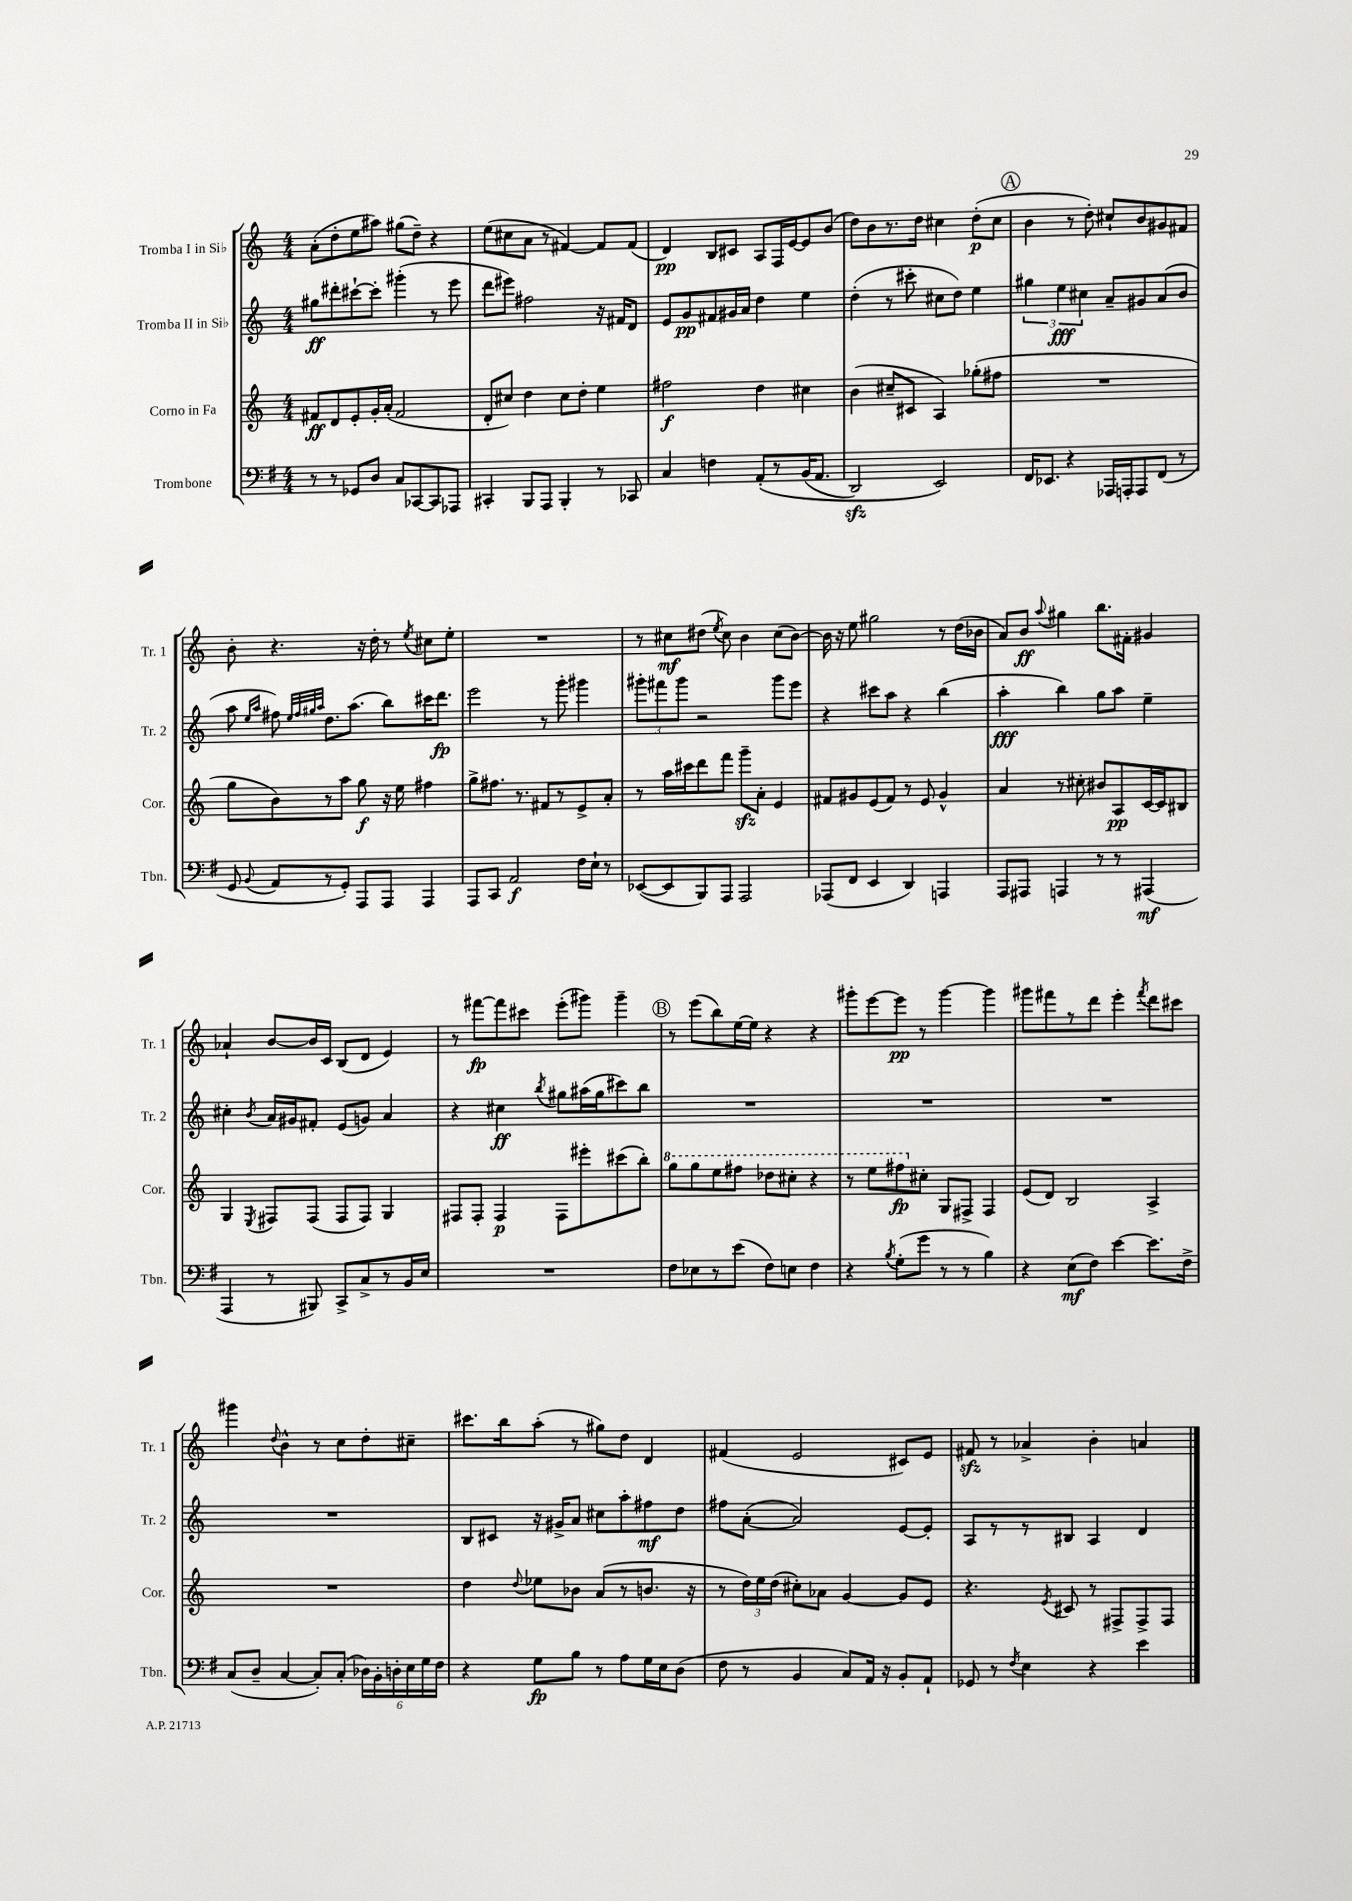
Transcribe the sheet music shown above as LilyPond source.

<<
\new StaffGroup <<
\new Staff = "s0" \with { instrumentName = "Tromba I in Sib" shortInstrumentName = "Tr. 1" } {
    \clef treble \key c \major \numericTimeSignature \time 4/4
    \autoBeamOff a'8[-.( d''8-. e''8 ais''8]) gis''8[( d''8]--) r4 |
    e''8[( cis''8 a'8] r8 fis'4~) fis'8[ fis'8]( |
    d'4\pp) b8[ cis'8] a8[ f16 e'16~ e'8 b'8]( |
    d''8[) b'8 r8. d''16] cis''4 d''8[-.\p( cis''8] |
    \mark \markup { \circle "A" } b'4 r8 d''8-.) cis''8[-! b'8 gis'8 fis'8] |
    b'8-. r4. r16 d''16-. r8 \acciaccatura { e''8 } cis''8[ e''8]-. |
    R1 |
    r8 cis''8[\mf dis''8]( \acciaccatura { e''8 } cis''8) b'4 cis''8[( b'8]~) |
    b'16 r16 e''8 gis''2 r8 d''16[( bes'16] |
    a'8[) b'8]\ff \appoggiatura { a''8 } gis''4 b''8.[ fis'16]-. gis'4 |
    aes'4-! b'8[~ b'16 c'16] b8[( d'8] e'4) |
    r8 fis'''8[~\fp fis'''8 cis'''8] e'''8[-.( gis'''8]) gis'''4-- |
    \mark \markup { \circle "B" } r8 e'''8[( b''8) e''16~ e''16] r4 r4 |
    gis'''8[-. e'''8~ e'''8]\pp r8 gis'''4~ gis'''4 |
    gis'''8[ fis'''8 r8 d'''8] e'''4-. \acciaccatura { fis'''8 } d'''8[ cis'''8] |
    gis'''4 \appoggiatura { d''8 } b'4-^ r8 c''8[ d''8-. cis''8]-- |
    cis'''8.[ b''16 a''8]-.( r8 gis''8[) d''8] d'4 |
    fis'4( e'2 cis'8[) e'8] |
    fis'8\sfz r8 aes'4-> b'4-. a'4 \bar "|." |
}
\new Staff = "s1" \with { instrumentName = "Tromba II in Sib" shortInstrumentName = "Tr. 2" } {
    \clef treble \key c \major \numericTimeSignature \time 4/4
    \autoBeamOff gis''8[\ff dis'''8-. cis'''8~-! cis'''8]-. gis'''4-.( r8 e'''8 |
    d'''8[ eis'''8]) fis''2 r16 fis'16[ d'8] |
    e'8[ g'8\pp fis'8 gis'16 a'16] d''4 e''4 |
    d''4-.( r8 cis'''8-. cis''8[ d''8]) e''4 |
    \mark \markup { \circle "A" } \tuplet 3/2 { gis''4 e''4\fff cis''4 } a'8[-- gis'8 a'8( b'8] |
    a''8 \grace { e''16[ a''16] } fis''8) \grace { e''32[ fis''32 gis''32 a''32] } d''8.[ a''8.]( b''8[) cis'''16 d'''8.]\fp |
    e'''2 r8 g'''8-. gis'''4 |
    \tuplet 3/2 { gis'''8[-. fis'''8 gis'''8] } r2 gis'''8[ e'''8] |
    r4 cis'''8[ a''8] r4 b''4( |
    a''4-.\fff b''4) g''8[ a''8] e''4-- |
    cis''4-. \acciaccatura { b'8 } a'16[ gis'16 fis'8]-. e'8[( g'8]) a'4 |
    r4 cis''4\ff \acciaccatura { b''8 } gis''8[ ais''16( gis''16 cis'''8) b''8] |
    \mark \markup { \circle "B" } R1 |
    R1 |
    R1 |
    R1 |
    b8[ cis'8] r16 gis'16[-> a'8] cis''8[ a''8-. fis''8\mf d''8] |
    fis''8[ a'8]~-.( a'2) e'8[~ e'8]-. |
    a8[ r8 r8 bis8] a4 d'4 \bar "|." |
}
\new Staff = "s2" \with { instrumentName = "Corno in Fa" shortInstrumentName = "Cor." } {
    \clef treble \key c \major \numericTimeSignature \time 4/4
    \autoBeamOff fis'8[\ff d'8 e'8-. g'16-. a'16]-.( fis'2 |
    d'8[-. cis''8]) d''4 cis''8[ d''8]-. e''4 |
    fis''2\f d''4 cis''4 |
    b'4( cis''8[-- cis'8] a4) ges''8[-.( fis''8] |
    \mark \markup { \circle "A" } R1 |
    g''8[ b'8) r8 a''8] g''8\f r16 e''16 fis''4 |
    g''8[-> fis''8.] r8. fis'8[ r8 e'8-> a'8]-. |
    r8 a''16[ cis'''16 d'''8 f'''8] g'''8[--\sfz a'8]-. e'4 |
    fis'8[ gis'8 e'8( fis'8]) r8 e'8 gis'4-^ |
    a'4 r8 cis''8-. bis'8[ a8\pp c'16~ c'16 bis8] |
    g4 \acciaccatura { e8 } fis8[ fis8]( fis8[ fis8]) g4 |
    fis8[ fis8]-. fis4\p fis8[ eis'''8-. cis'''8( b''8]-.) |
    \mark \markup { \circle "B" } \ottava #1 g'''8[ g'''8 e'''8 fis'''8] des'''8[ cis'''8]-. r4 |
    r8 e'''8[ fis'''8\fp \ottava #0 cis''8]-. g8[ fis8]-> fis4 |
    e'8[( d'8]) b2 a4-> |
    R1 |
    d''4 \appoggiatura { d''8 } ees''8[ bes'8] a'8[( r8 b'8.] r16 |
    r8 \tuplet 3/2 { d''16[) e''16 d''16]( } cis''8[-.) aes'8] g'4~ g'8[ e'8] |
    r4. \acciaccatura { e'8 } cis'8 r8 fis8[-> fis8-> fis8] \bar "|." |
}
\new Staff = "s3" \with { instrumentName = "Trombone" shortInstrumentName = "Tbn." } {
    \clef bass \key g \major \numericTimeSignature \time 4/4
    \autoBeamOff r8 r8 ges,8[ d8] c8[ ces,8~ ces,8 aes,,8] |
    cis,4-. b,,8[ a,,8] b,,4-. r8 ces,8 |
    c4 f4 a,8[-.\( r8 b,16( a,8.] |
    d,2\sfz) e,2\) |
    \mark \markup { \circle "A" } fis,16[ ees,8.] r4 aes,,16[ a,,16-. a,,8 fis,8]( r8 |
    g,8 \appoggiatura { b,8 } a,8[ r8 g,8]-.) a,,8[ a,,8] a,,4 |
    a,,8[ c,8] a,2\f fis16[ e16]-! r8 |
    ees,8[~( ees,8 b,,8) a,,8] a,,2 |
    aes,,8[( fis,8] e,4 d,4) a,,4 |
    a,,8[ ais,,8] a,,4 r8 r8 ais,,4\mf( |
    a,,4 r8 bis,,8) c,8[-> c8-> r8 b,16 e16] |
    R1 |
    \mark \markup { \circle "B" } fis8[ ees8 r8 e'8]( fis8[) e8] fis4 |
    r4 \acciaccatura { b8 } g8[-.( g'8] r8 r8 b4) |
    r4 e8[\mf( fis8]) e'4~ e'8.[ fis16]-> |
    c8[( d8]-- c4~ c8[-.) c8]-.( \tuplet 6/4 { des16[) b,16-. d16-. e16 g16 fis16] } |
    r4 g8[\fp b8] r8 a8[ g16 e16 d8]( |
    fis8 r8 b,4 c8[) a,16] r16 b,8[-. a,8]-! |
    ges,8 r8 \acciaccatura { fis8 } e4 r4 e'4 \bar "|." |
}
>>
>>
\layout { \context { \Score \remove "Bar_number_engraver" } }
